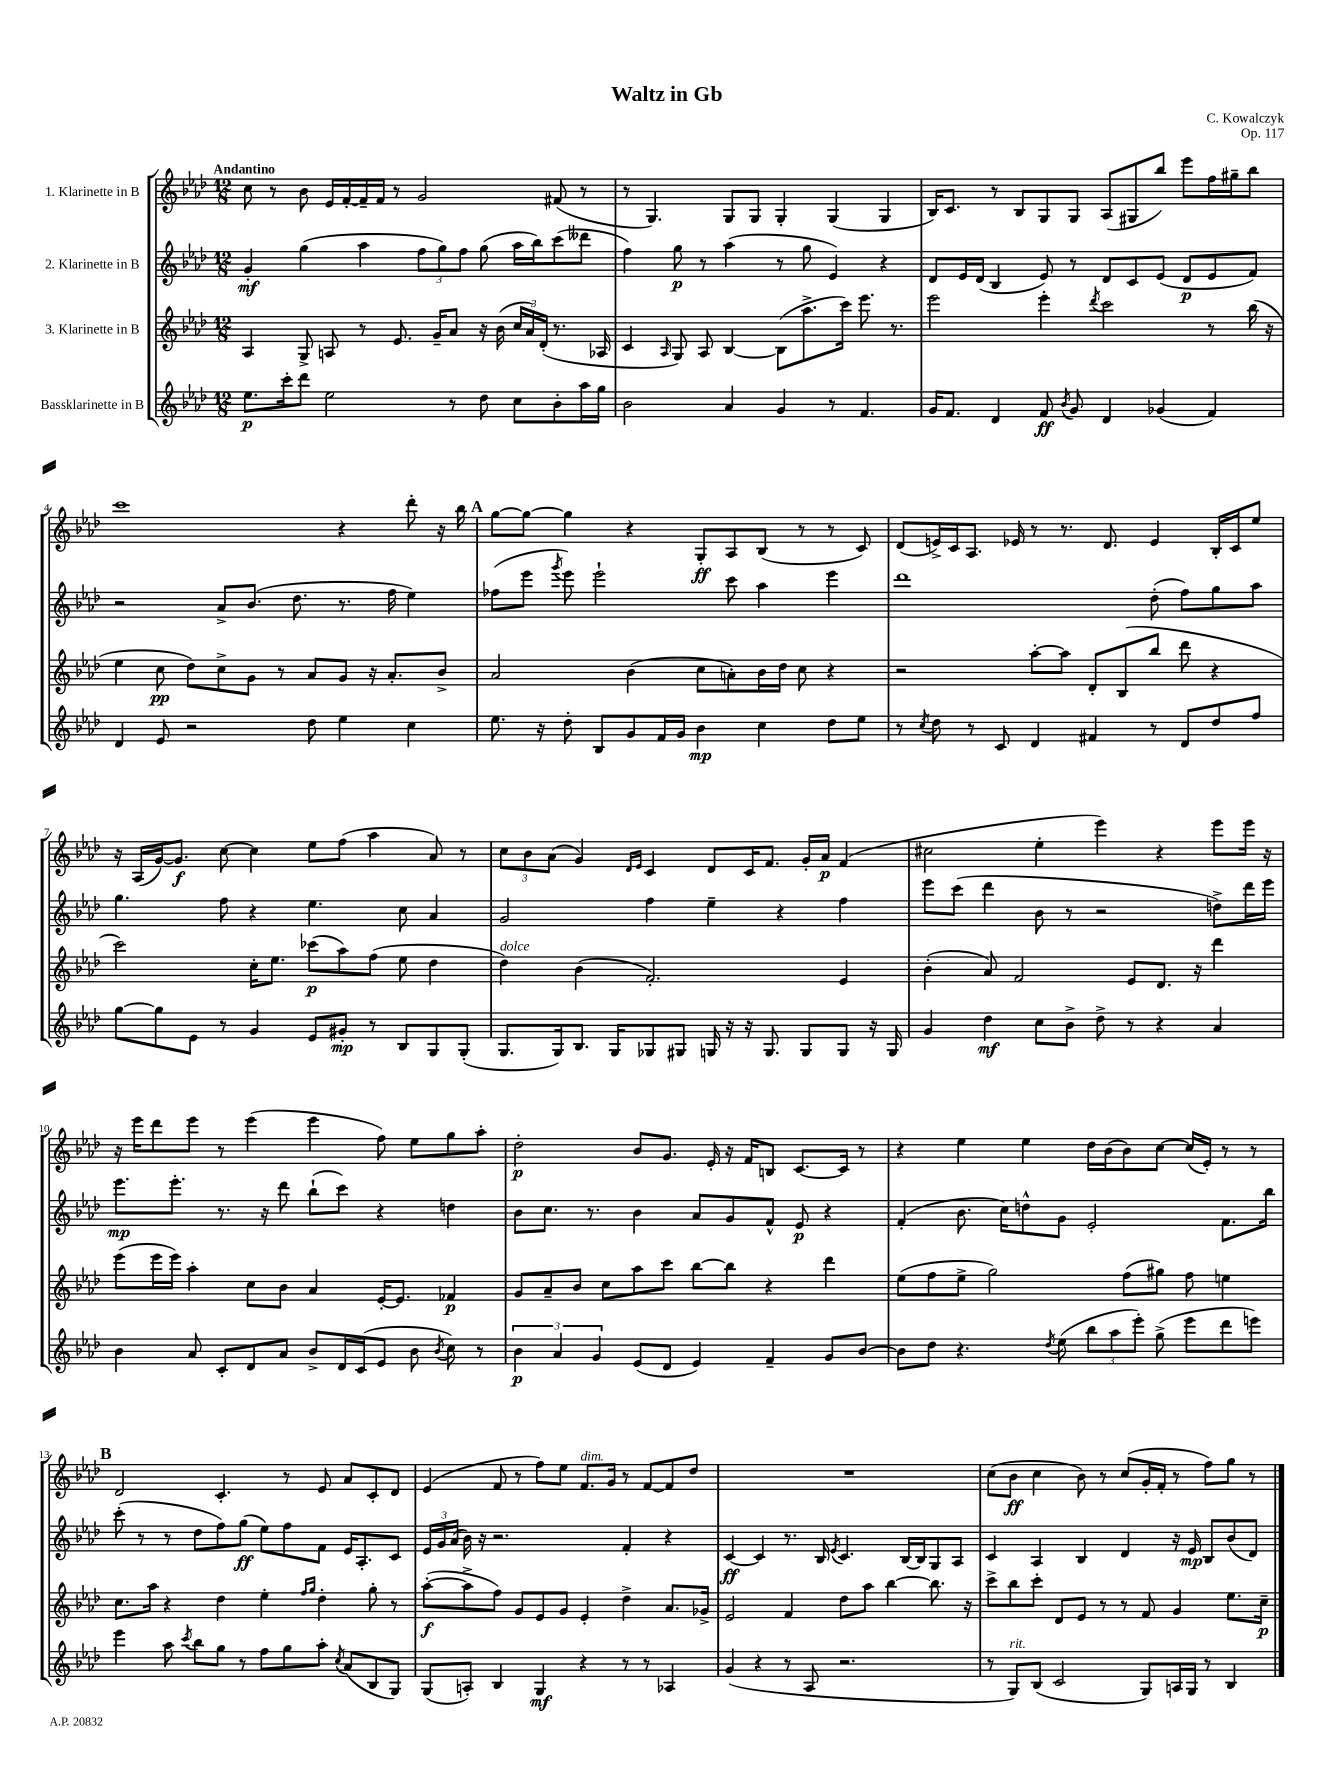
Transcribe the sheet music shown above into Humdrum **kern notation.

**kern	**kern	**kern	**kern
*staff4	*staff3	*staff2	*staff1
*clefG2	*clefG2	*clefG2	*clefG2
*k[b-e-a-d-]	*k[b-e-a-d-]	*k[b-e-a-d-]	*k[b-e-a-d-]
*M12/8	*M12/8	*M12/8	*M12/8
8.ee-	4A-	4g'	8cc
.	.	.	8r
16ccc'	.	.	.
8ddd-	8G^	(4gg	8b-
2ee-	8A	.	16e-
.	.	.	[16f'
.	8r	4aa-	16f~]
.	.	.	16f
.	8.e-	.	8r
.	.	12ff	2g
.	16g~	.	.
.	.	12gg)	.
8r	8a-	.	.
.	.	12ff	.
8dd-	16r	(8gg	.
.	(16b-	.	.
8cc	24cc	16aa-	.
.	24a-)	.	.
.	.	16bb-)	.
.	(24d-'	.	.
8b-'	8.r	(8ccc	(8f#
16aa-	.	8ddd--	8r
16gg	16A-	.	.
=	=	=	=
2b-	4c	4ff)	8r
.	.	.	4.G)
.	16qqA-	.	.
.	8G)	8gg	.
.	8A-	8r	.
4a-	[4B-	(4aa-	8G
.	.	.	8G
4g	(8B-]	8r	4G'
.	8.aa-^	8gg	.
8r	.	4e-)	(4G
.	16ccc)	.	.
4.f	8.eee-	.	.
.	.	4r	4G
.	8.r	.	.
=	=	=	=
16g	2eee-	8d-	16B-)
8.f	.	.	8.c
.	.	16e-	.
.	.	(16d-	.
4d-	.	4B-	8r
.	.	.	8B-
8f	4eee-'	8e-)	8G
8qb-	.	.	.
8g	.	8r	8G
.	8qddd-	.	.
4d-	2ccc	8d-	(8A-
.	.	8c	8G#
(4g-	.	(8e-	8bb-)
.	.	8d-	8eee-
4f)	8r	8e-	16ff
.	.	.	16gg#~
.	(16bb-	8f)	8bb-
.	16r	.	.
=	=	=	=
4d-	4ee-	2r	1ccc
8e-	8cc	.	.
2r	8dd-)	.	.
.	8cc^	8a-^	.
.	8g	(8.b-	.
.	8r	.	.
.	.	8.dd-	.
8dd-	8a-	.	.
4ee-	8g	8.r	4r
.	16r	.	.
.	8.a-'	16ff	.
4cc	.	4ee-)	8ddd-'
.	8b-^	.	16r
.	.	.	16bb-
=	=	=	=
8.ee-	2a-	(8ff-	[8gg
.	.	8eee-	8gg_
16r	.	.	.
.	.	8qggg	.
8dd-'	.	8eee-)	4gg]
8B-	.	2eee-`	.
8g	(4b-	.	4r
16f	.	.	.
16g	.	.	.
4b-	8cc	.	8G'
.	8a')	8ccc	8A-
4cc	16b-	4aa-	(8B-
.	16dd-	.	.
.	8cc	.	8r
8dd-	4r	4eee-	8r
8ee-	.	.	8c)
=	=	=	=
8r	2r	1ddd-	(8d-
8qcc	.	.	.
8dd-	.	.	16e^)
.	.	.	16c
8r	.	.	8.A-
8c	.	.	.
.	.	.	16e-
4d-	[8aa-'	.	8r
.	8aa-]	.	8.r
4f#	8d-'	.	.
.	.	.	8.d-
.	(8B-	.	.
8r	8bb-	(8dd-'	4e-
8d-	8ddd-	8ff)	.
8dd-	4r	8gg	16B-'
.	.	.	16c
8ff	.	8aa-	8ee-
=	=	=	=
[8gg	2ccc)	4.gg	16r
.	.	.	(16A-
8gg]	.	.	[16g)
.	.	.	8.g]
8e-	.	.	.
8r	.	8ff	[8cc
4g	16cc'	4r	4cc]
.	8.ee-	.	.
8e-	(8ccc-	4.ee-	8ee-
8g#'	8aa-)	.	(8ff
8r	(8ff	.	4aa-
8B-	8ee-	8cc	.
8G	4dd-	4a-	8a-)
(8G'	.	.	8r
=	=	=	=
8.G	4dd-)	2g	12cc
.	.	.	12b-
.	.	.	(12a-
16G)	.	.	.
8.B-	(4b-	.	4g)
16G	.	.	.
.	.	.	16qqd-
.	.	.	16qqe-
8G-	2.f')	4ff	4c
8G#	.	.	.
16G	.	4ee-~	8d-
16r	.	.	.
16r	.	.	16c
8.G	.	.	8.f
.	.	4r	.
8G	.	.	16g'
.	.	.	16a-
8G	4e-	4ff	(4f
16r	.	.	.
16G	.	.	.
=	=	=	=
4g	(4b-'	8eee-	2cc#
.	.	(8ccc	.
4dd-	8a-)	4ddd-	.
.	2f	.	.
8cc	.	8b-	4ee-'
8b-^	.	8r	.
8dd-^	.	2r	4eee-)
8r	8e-	.	.
4r	8.d-	.	4r
.	16r	.	.
4a-	4ddd-	8dd^)	8eee-
.	.	16ddd-	16eee-
.	.	16eee-	16r
=	=	=	=
4b-	(8eee-	8.eee-	16r
.	.	.	16eee-
.	16eee-	.	8ddd-
.	16eee-)	8.eee-'	.
8a-	4aa-'	.	8eee-
8c'	.	8.r	8r
8d-	8cc	.	(4eee-
.	.	16r	.
8a-	8b-	8ddd-	.
8b-^	4a-	(8bb-`	4eee-
16d-	.	8ccc)	.
(16c	.	.	.
8e-	[16e-'	4r	8ff)
.	8.e-]	.	.
8b-	.	.	8ee-
8qb-	.	.	.
8cc)	4f-	4dd	8gg
8r	.	.	8aa-'
=	=	=	=
6b-	8g	8b-	2dd-'
.	8a-~	8.cc	.
6a-	.	.	.
.	8b-	.	.
.	.	8.r	.
6g	.	.	.
.	8cc	.	.
(8e-	8aa-	4b-	8b-
8d-	8ccc	.	8.g
4e-)	[8bb-	8a-	.
.	.	.	16e-'
.	8bb-]	8g	16r
.	.	.	16f
4f~	4r	8f^^	8B
.	.	8e-	[8.c
8g	4ddd-	4r	.
.	.	.	16c]
[8b-	.	.	8r
=	=	=	=
8b-]	(8ee-	(4f'	4r
8dd-	8ff	.	.
4.r	8ee-^	8.b-	4ee-
.	2gg)	.	.
.	.	16cc)	.
.	.	8dd^^	4ee-
8qdd-	.	.	.
(8ee-	.	8g	.
12bb-	.	2e-'	16dd-
.	.	.	(16b-
12aa-	.	.	.
.	(8ff	.	8b-)
12eee-')	.	.	.
(8gg^	8gg#)	.	[8cc
8eee-	8ff	.	(16cc]
.	.	.	16e-')
8ddd-	4ee	8.f	8r
8eee)	.	.	8r
.	.	16bb-	.
=	=	=	=
4eee-	8.cc	(8ccc'	2d-
.	.	8r	.
.	16aa-	.	.
8aa-	4r	8r	.
8qccc	.	.	.
8bb-	.	8dd-	.
8gg	4dd-	8ff)	4.c'
8r	.	(8gg	.
8ff	4ee-'	8ee-)	.
8gg	.	8ff	8r
.	16qqff	.	.
.	16qqgg	.	.
8aa-'	4dd-'	8f	8e-
8qcc	.	.	.
(8a-	.	16e-	8a-
.	.	8.A-'	.
8B-	8gg'	.	8c'
8G)	8r	8c	8d-
=	=	=	=
(8G	([8aa-'	24e-	(4e-
.	.	24g	.
.	.	(24a-	.
8A')	8aa-^]	16b-)	.
.	.	16r	.
4B-	8ff)	2.r	8f
.	8g	.	8r
4G	8e-	.	8ff)
.	8g	.	8ee-
4r	4e-'	.	8.f
.	.	.	16g
8r	4dd-^	4f'	8r
8r	.	.	[8f
4A-	8.a-	4r	8f]
.	.	.	8dd-
.	16g-^	.	.
=	=	=	=
(4g	2e-	[4c	1.r
4r	.	4c]	.
8r	4f	8.r	.
8A-	.	.	.
.	.	16B-	.
.	.	8qe-	.
2.r	8dd-	4.c	.
.	8aa-	.	.
.	[4bb-	.	.
.	.	[16B-	.
.	.	16B-]	.
.	8.bb-]	8G	.
.	.	8A-	.
.	16r	.	.
=	=	=	=
8r	8ccc^	4c	(8cc
8G)	8bb-	.	8b-
(8B-	8ccc'	4A-	4cc
2c	8d-	.	.
.	8e-	4B-	8b-)
.	8r	.	8r
.	8r	4d-	(8cc
8G)	8f	.	16g'
.	.	.	16f'
16A	4g	16r	8r
16G	.	16e-	.
8r	.	8B-	8ff)
4B-	8.ee-	(8b-	8gg
.	.	8d-)	8r
.	16cc~	.	.
==	==	==	==
*-	*-	*-	*-
